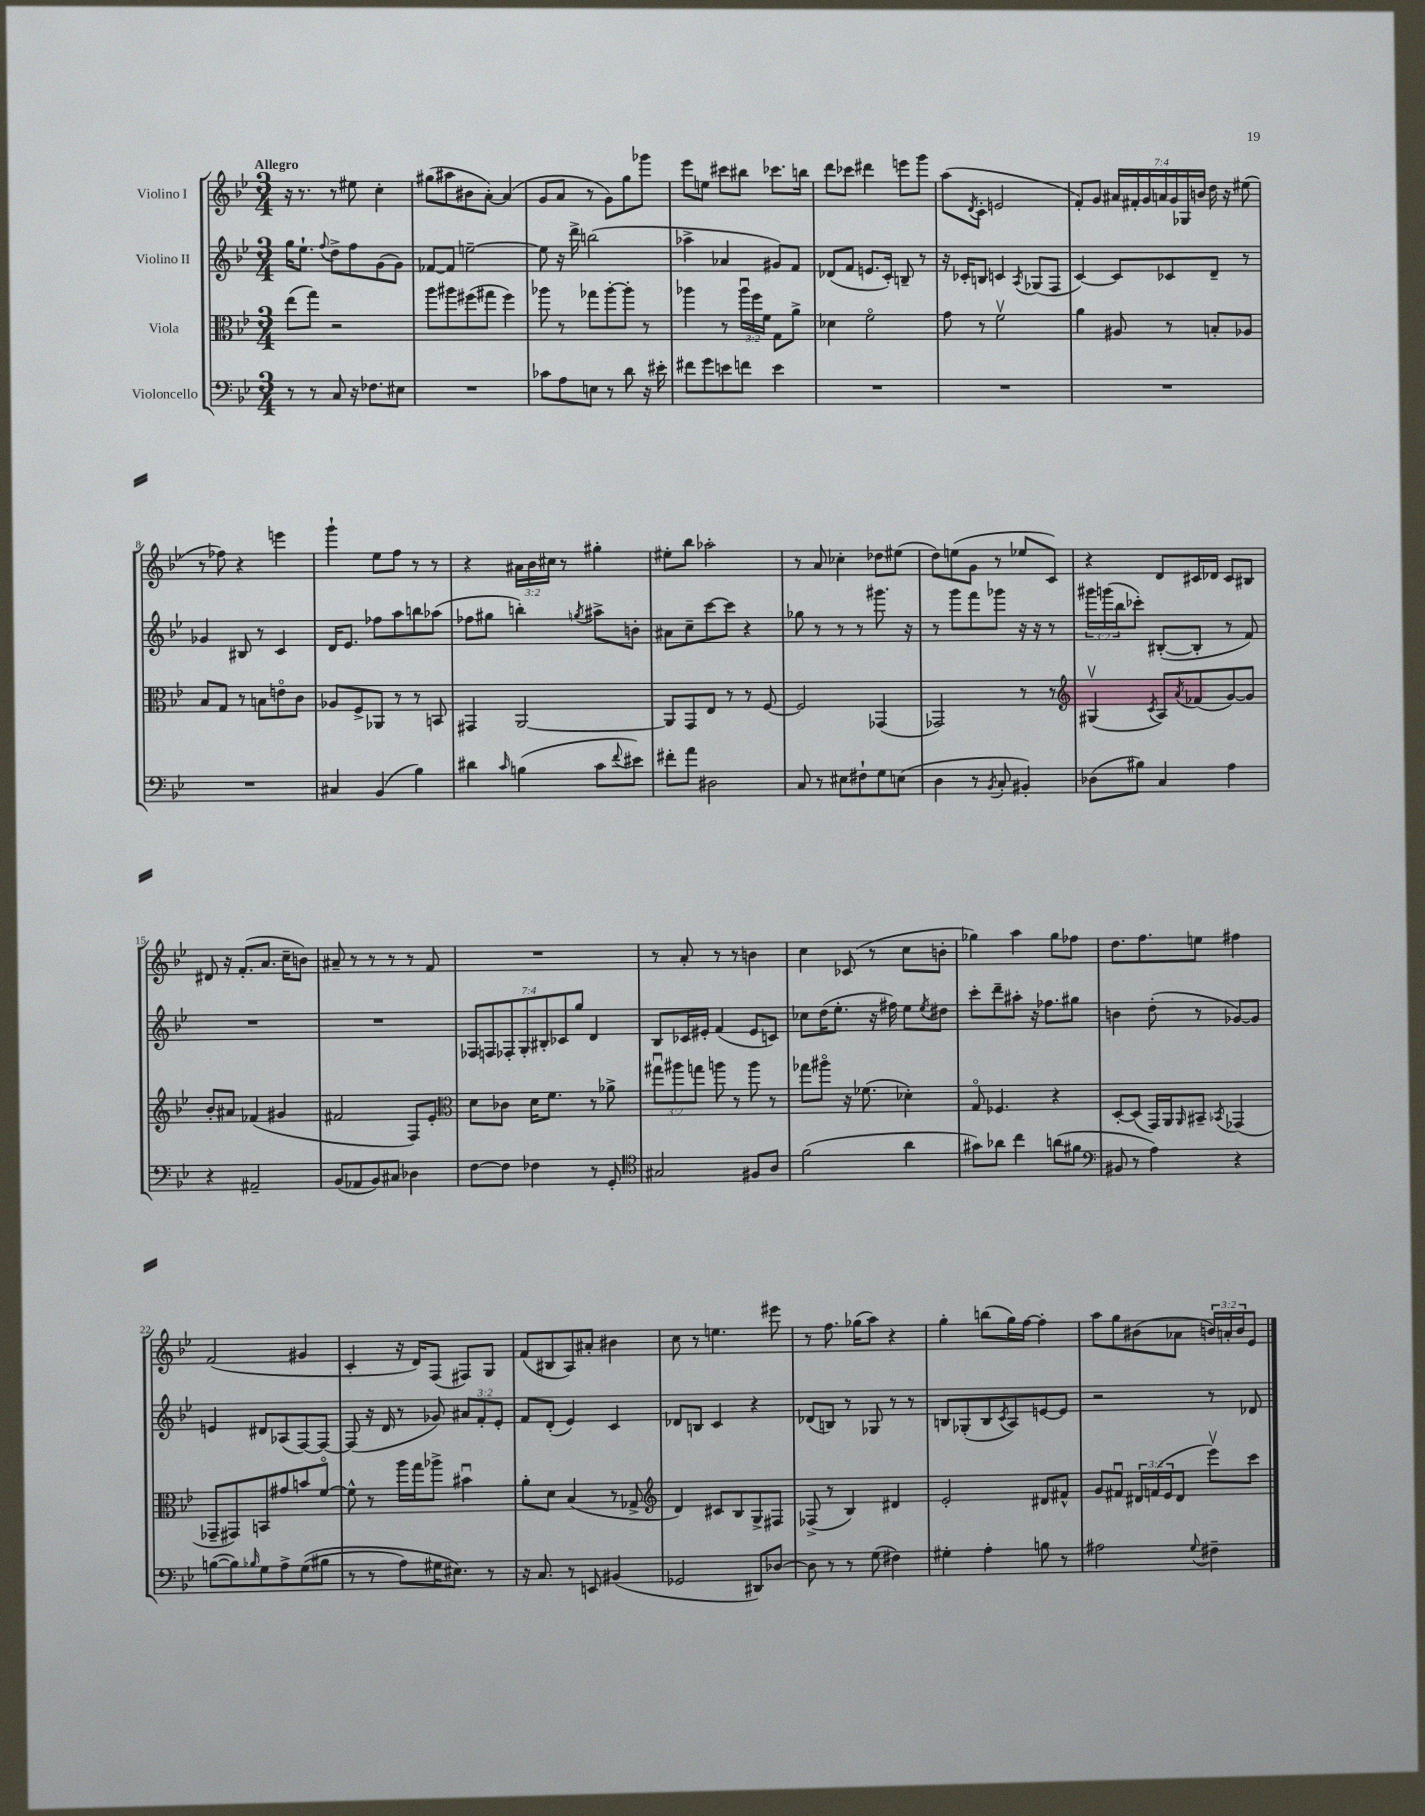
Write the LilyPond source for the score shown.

<<
\new StaffGroup <<
\new Staff = "s0" \with { instrumentName = "Violino I" } {
    \clef treble \key bes \major \numericTimeSignature \time 3/4 \override Staff.TupletNumber.text = #tuplet-number::calc-fraction-text \tempo "Allegro"
    r16 r8. r8 eis''8 c''4-. |
    gis''8( ais''8 bis'8 a'8~-.) a'4( |
    g'8 a'8 r8 g'8) g''8 ges'''8 |
    ees'''8 e''8 cis'''8 bis''8 ces'''8. b''16 |
    d'''8 ces'''8 dis'''4 e'''8 g'''8 |
    a''8( \acciaccatura { d'8 } c'8-. e'2 |
    f'8-.) g'8 \tuplet 7/4 { ais'16 fis'16-. g'16 a'16 g'16 ges16 b'16 } d''16 r16 eis''8( |
    r8 fes''8) r4 e'''4 |
    g'''4-! ees''8 f''8 r8 r8 |
    r4 \tuplet 3/2 { ais'16 bes'16 cis''16 } r8 gis''4-. |
    eis''8-. bes''8 aes''2-. |
    r8 a'8 ces''4-. des''8 eis''8( |
    d''8) e''8( g'8 r8 ees''8 c'8) |
    r4 d'8 cis'16 des'16 cis'8 bis8 |
    dis'8 r16 f'8.-.( a'8. c''16-- b'8) |
    ais'8-- r8 r8 r8 r8 f'8 |
    R2. |
    r8 a'8-. r8 r8 b'4 |
    c''4 ces'8( r8 c''8 b'8-. |
    ges''4) a''4 ges''8 fes''8 |
    d''8. f''8. e''8 fis''4 |
    f'2( gis'4 |
    c'4-. r16 d'16) f8( fis8) g8 |
    f'8( bis8 a8) ais'8-. bis'4 |
    c''8 r8 e''4. eis'''8 |
    r8 f''8. ges''16( a''8) r4 |
    g''4-. b''8( g''16) f''16~ f''4-. |
    a''8 g''8 bis'8( aes'8 \tuplet 3/2 { b'16) a'16-. b'16 } ees'8 \bar "|." |
}
\new Staff = "s1" \with { instrumentName = "Violino II" } {
    \clef treble \key bes \major \numericTimeSignature \time 3/4 \override Staff.TupletNumber.text = #tuplet-number::calc-fraction-text
    g''16 ees''8.-! \appoggiatura { f''8 } d''8-> f''8 g'8( g'8) |
    fes'8~ fes'8 e''2~-- |
    e''8 r16 d'''16-> b''2( |
    aes''4-> aes'4 gis'8) f'8 |
    des'8( f'8 e'8. c'16-.) b8-- r8 |
    r16 ces'16-. b8 c'4 \acciaccatura { a8 } ges8( f8 |
    c'4~) c'8 ces'8 d'8-- r8 |
    ges'4 bis8 r8 c'4 |
    d'16 ees'8. fes''8 a''8 b''8 aes''8( |
    fes''8 gis''8 b''4-.) \acciaccatura { g''8 } ais''8-> b'8-. |
    ais'8 c''8-- c'''8~ c'''8 r4 |
    ges''8 r8 r8 r8 gis'''8. r16 |
    r8 g'''8 f'''8 ges'''8 r16 r16 r8 |
    \tuplet 3/2 { gis'''16 g'''16( bes''16 } ces'''8-.) bis8~-.( bis8-. r8 f'8) |
    R2. |
    R2. |
    \tuplet 7/4 { fes8 f8 fes8-. g8-. bis8-. ces'8 g''8 } d'4 |
    bes8 ces'16 eis'16-. f'4( eis'8 c'8) |
    ces''8 d''16( ees''8.-. r16 fis''16) ees''8 \acciaccatura { ees''8 } dis''8 |
    c'''8-. d'''8-- ais''8-. r16 fes''8. gis''8 |
    b'4 d''8-.( r8 ges'8~) ges'8 |
    e'4 dis'8 aes8( f8~) f8~ |
    f8( r16 d'16 r8 ges'8) \tuplet 3/2 { ais'8 f'8-. ees'8-. } |
    f'8 d'8-.( ees'4) c'4 |
    des'8 b8 c'4 r4 |
    des'8( b8) r8 ges8 r8 r8 |
    b8 ges8-.( b8 \acciaccatura { c'8 } a8) e'8~ e'8 |
    r2 r8 des'8 \bar "|." |
}
\new Staff = "s2" \with { instrumentName = "Viola" } {
    \clef alto \key bes \major \numericTimeSignature \time 3/4 \override Staff.TupletNumber.text = #tuplet-number::calc-fraction-text
    ees''8( g''8) r2 |
    a''8 ais''8 fis''8( gis''8 fis''4) |
    aes''8 r8 ges''8 aes''8~-. aes''8-. r8 |
    aes''4 r8 \tuplet 3/2 { aes''16\downbow f''16 f'16 } g8 a'8-> |
    des'4 f'2\flageolet |
    g'8 r8 f'2\upbow |
    a'4 ais8 r8 b8-. aes8 |
    bes8 g8 r8 b8 e'8\flageolet c'8 |
    aes8 f8-> aes,8 r8 r8 b,8 |
    gis,4 a,2~ |
    a,8 g,8 ees8 r8 r8 f8~ |
    f2 ges,4( |
    ges,2) r8 r8 |
    \clef treble gis4\upbow( \acciaccatura { c'8 } a8) \acciaccatura { a'8 } fes'8( g'8~) g'8 |
    bes'8-. ais'8 fes'4( gis'4 |
    fis'2 f8) ees'8-. |
    \clef alto d'8 ces'8 d'16 f'8. r8 aes'8-> |
    \tuplet 3/2 { gis''8\downbow ais''8 g''8 } a''8 r8 a''8 r8 |
    ges''8 ais''8\flageolet r16 fes'8.( des'4-.) |
    g8\flageolet fes4. r4 |
    d8~-. d8( g,16) a,16 \grace { a,16 } bis,8-- \acciaccatura { bes,8 } ges,4( |
    ges,8-- gis,8) b,8 gis'8 b'8 f'8~\flageolet |
    f'8-^ r8 a''16 g''16 aes''8-> bis'4\downbow |
    a'8-. d'8 bes4( r8 ges8-> |
    \clef treble d'4) cis'8 bes8 g8-> fis8 |
    fes8->( r8 bes4) dis'4 |
    ees'2-. dis'8 fis'8-^ |
    g'8 fis'8\downbow \tuplet 3/2 { dis'16 f'16( ees'16 } dis'8 ees'''8\upbow) c'''8 \bar "|." |
}
\new Staff = "s3" \with { instrumentName = "Violoncello" } {
    \clef bass \key bes \major \numericTimeSignature \time 3/4
    r8 r8 c8 r16 fes8. eis8 |
    R2. |
    ces'8 a8 e8 r8 d'8 r16 eis'16-. |
    fis'8 g'8 e'8 f'8 e'4 |
    R2. |
    R2. |
    R2. |
    R2. |
    cis4 bes,4( bes4) |
    dis'4 \grace { c'16 } b4( c'8 \appoggiatura { f'8 } eis'8) |
    fis'8-. a'8 dis2 |
    c8 r8 eis8 fis8-! g8 e8( |
    d4 r8 \acciaccatura { bes,8 } c8-. bis,4-.) |
    des8( bis8) c4 a4 |
    r4 ais,2-- |
    bes,8( aes,8 bes,8) cis8 des4 |
    f8~ f8 fes4 r8 g,8-. |
    \clef tenor gis2 fis8 a8 |
    f'2( a'4 |
    gis'8) aes'8 c''4 a'8( fis'8 |
    \clef bass bis,8 r8 a4) r4 |
    b8~( b8) \grace { bes16 } g8 a8-> g8(\( bis8 |
    r8 r8 a8) gis16 eis8.\) r8 |
    r16 c8. r8 e,8 bis,4( |
    ges,2 dis,8) des8~ |
    des8 r8 r8 g8( fis4) |
    gis4-. a4-. b8 r8 |
    ais2 \appoggiatura { g8 } fis4-- \bar "|." |
}
>>
>>
